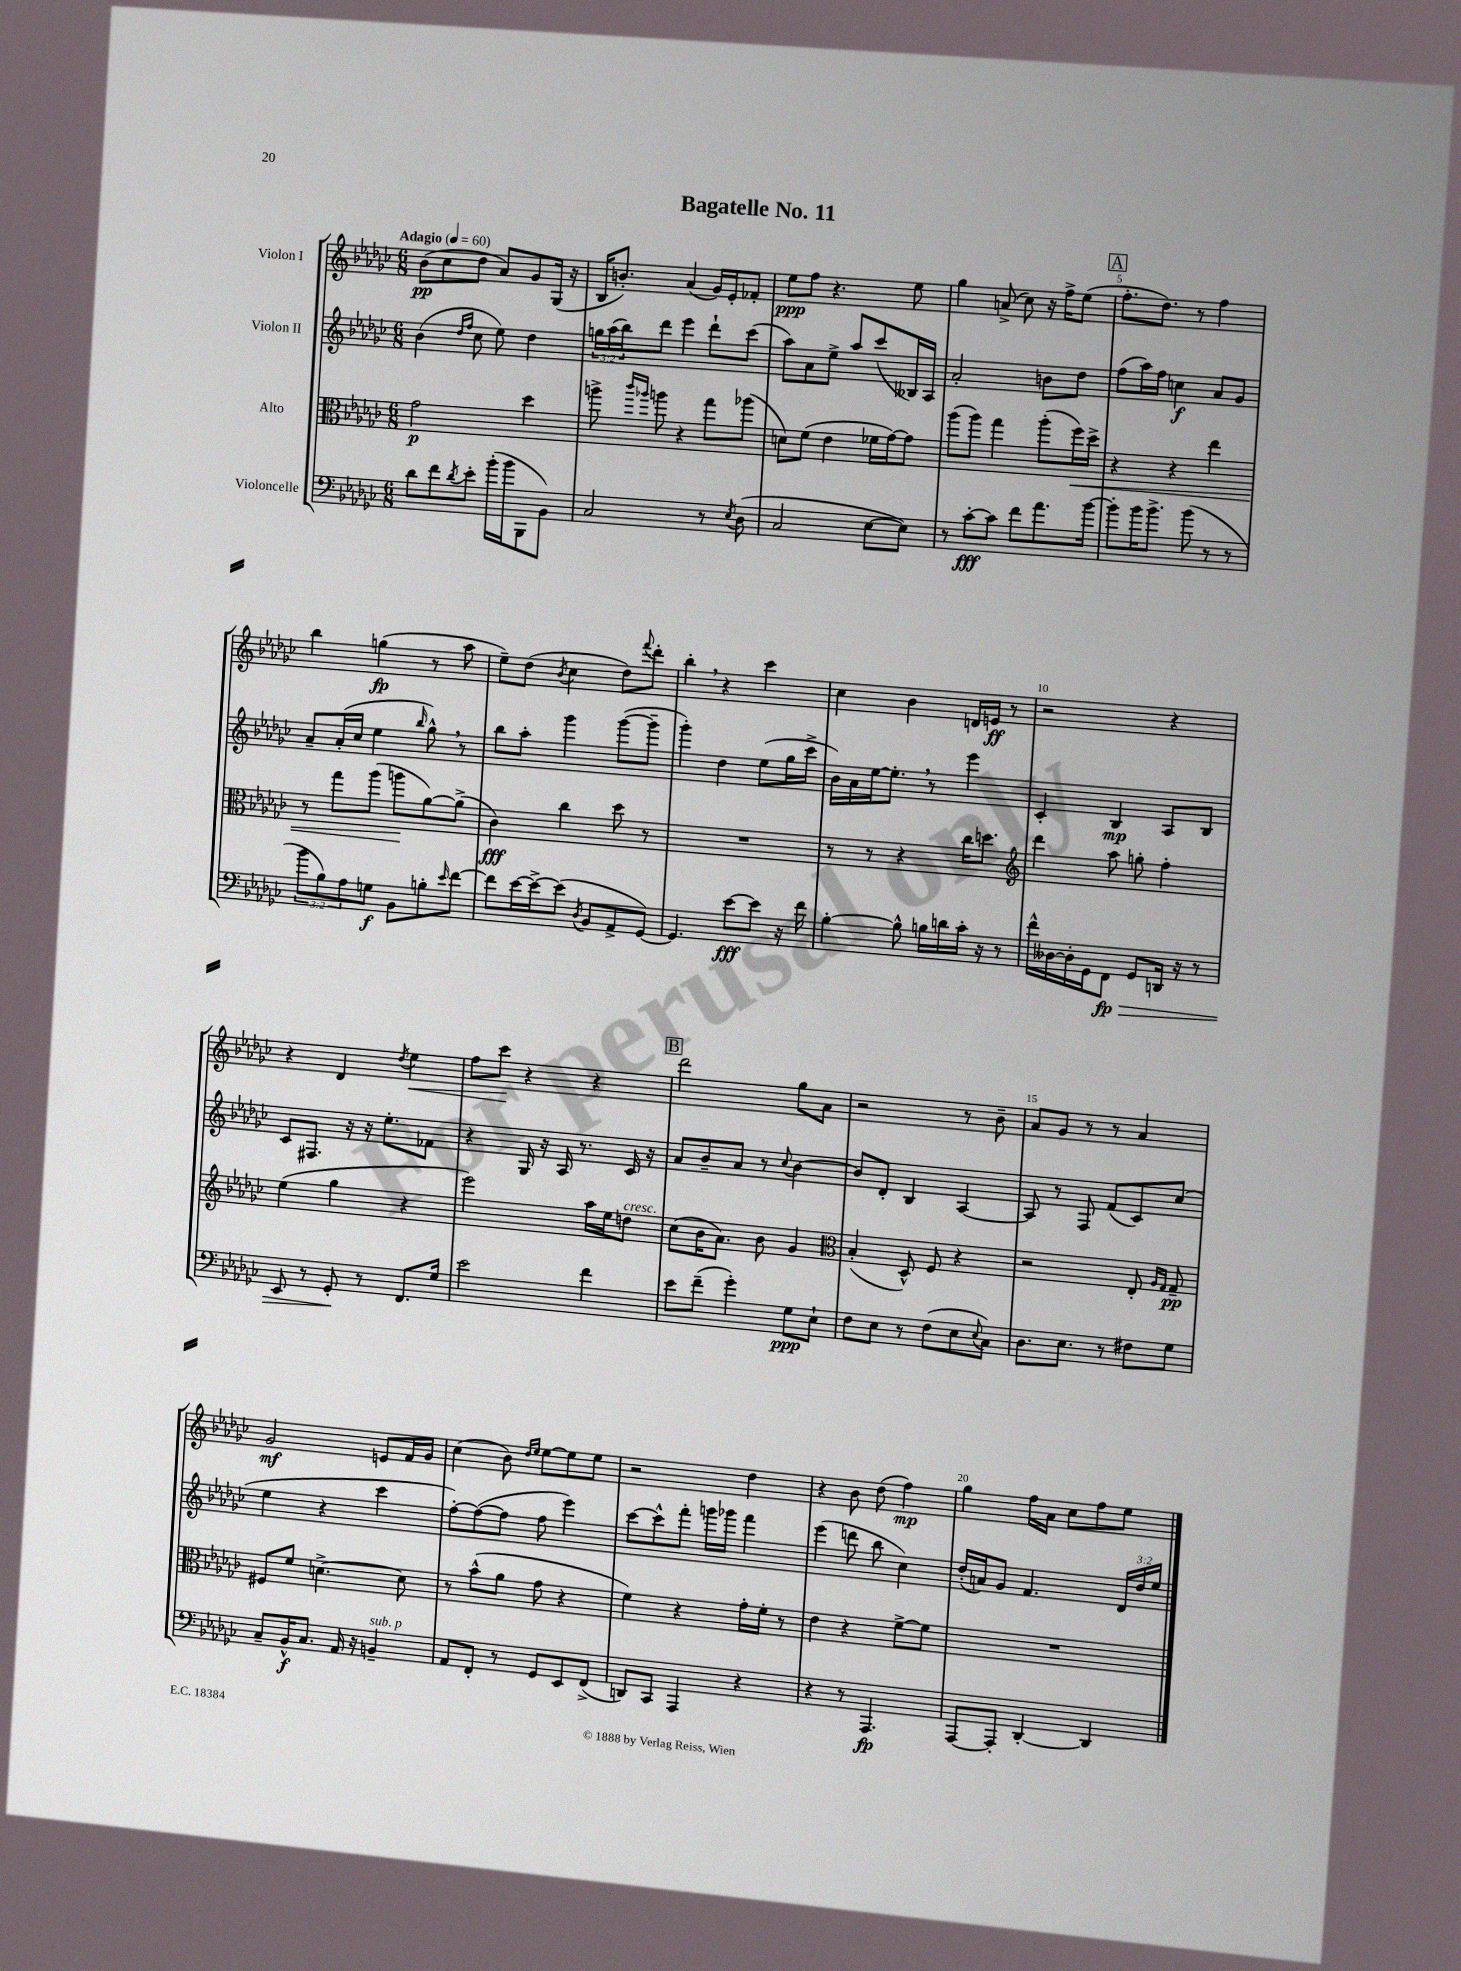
\header { title = "Bagatelle No. 11" }
<<
\new StaffGroup <<
\new Staff = "s0" \with { instrumentName = "Violon I" } {
    \clef treble \key ges \major \numericTimeSignature \time 6/8 \tempo "Adagio" 4 = 60
    bes'8\pp( ces''8 des''8 aes'8) ges'8 ges16( r16 |
    bes16 b'8.-.) aes'4( ges'16) ees'16-. fes'8-. |
    ees''8\ppp f''8 r4. ees''8 |
    ges''4 a'8->( ces''8) r16 f''16-> ees''8( |
    \mark \markup { \box "A" } f''8.-. des''8.) r8 f''4 |
    bes''4 g''4\fp( r8 aes''8 |
    ees''8--) des''8( \acciaccatura { bes'8 } ces''4 des''8) \appoggiatura { f'''8 } des'''8-. |
    bes''4-. \breathe r4 ces'''4 |
    ces''4 bes'4 d'16 e'16\ff r8 |
    r2 r4 |
    r4 des'4 \acciaccatura { des''8 } ees''4\< |
    f''8 ces'''8\! r4 r4 |
    \mark \markup { \box "B" } des'''2 ges''8 aes'8 |
    r2 r8 bes'8-- |
    aes'8 ges'8 r8 r8 aes'4 |
    ges'2\mf e'8 f'16 ges'16 |
    ces''4( bes'8) \grace { des''16 ees''16 } ees''8~ ees''8 ees''8 |
    r2 des''4 |
    r4 bes'8 des''8( f''4\mp) |
    ges''4 f''16 aes'16 ces''8 f''8 ees''8 \bar "|." |
}
\new Staff = "s1" \with { instrumentName = "Violon II" } {
    \clef treble \key ges \major \numericTimeSignature \time 6/8 \override Staff.TupletNumber.text = #tuplet-number::calc-fraction-text
    bes'4( \grace { des''16 f''16 } ces''8 ees''8) des''4 |
    \tuplet 3/2 { g''16 aes''16( bes''16) } des'''8 ees'''4 des'''8-! ces'''8( |
    aes''8) aes'8 ees''8-> aes''8 ces'''8( beses16) aes16 |
    aes'2-. b'8 des''8 |
    \mark \markup { \box "A" } f''8( aes''16) f''16 c''4\f aes'8 ges'8 |
    aes'8-- aes'16-.( ces''16 ees''4 \grace { bes''16 } ges''8-^) \breathe r8 |
    bes''8 aes''8-. ges'''4 ges'''8~( ges'''8-- |
    ges'''4-.) des''4 ees''8( ges''16 ces'''16-> |
    bes'16) aes'16 ees''16~ ees''8.-. \breathe r8 ees'''4 |
    ces'4-. bes4\mp aes8 bes8 |
    ces'8 fis8. r16 r16 ees''8.-. fes'8 |
    r4 ges16 r16 aes16 r8. ces'16 r16 |
    \mark \markup { \box "B" } aes'8 bes'8-- aes'8 r8 \appoggiatura { ces''8 } bes'4~ |
    bes'8 des'8-. bes4 aes4~ |
    aes8 r8 f8 f'8( ces'8) ces''8( |
    ees''4 r4 ces'''4 |
    f''8~-.) f''8~( f''8 f''8 ees'''4) |
    ces'''8~ ces'''8-^ f'''8-. g'''16 ges'''16 f'''4 |
    ees'''4( d'''8 bes''8 ces''4) |
    des''16-.( a'16) ges'8 f'4. \tuplet 3/2 { des'16 des''16 ees''16 } \bar "|." |
}
\new Staff = "s2" \with { instrumentName = "Alto" } {
    \clef alto \key ges \major \numericTimeSignature \time 6/8
    ges'2\p des''4 |
    a''8-> \grace { ces'''16 aes''16 } a''8 r4 ges''8 aes''8( |
    d'8) f'8( ees'4 fes'16 ges'16~) ges'8 |
    aes''8( aes''8) ges''4 aes''8-.( f''16\<) des''16-> |
    \mark \markup { \box "A" } r4 r4 ees''4 |
    r8 ges''8 aes''8( a''8\! aes'8~) aes'8->( |
    ces'4\fff) ces''4 des''8 r8 |
    R2. |
    r8 r8 r4 ces''16 d''8. |
    \clef treble des'''4 aes''8 g''8-. f''4-. |
    ees''4( ges''4 r4 |
    ees'''2) aes''16 ees''16 d''8^\markup { \italic "cresc." } |
    \mark \markup { \box "B" } ces''8( bes'16 aes'8.) bes'8 ges'4 |
    \clef alto bes4-.( des8-^) f8 r4 |
    r2 ees8-. \grace { aes16 ges16 } ges8--\pp |
    fis8 f'8 d'4.~-> d'8 |
    r8 bes'8-^( aes'8 ges'8 r4 |
    f'4) r4 ges'16-. f'16-. r8 |
    ees'4 r4 f'8~-> f'8 |
    R2. \bar "|." |
}
\new Staff = "s3" \with { instrumentName = "Violoncelle" } {
    \clef bass \key ges \major \numericTimeSignature \time 6/8 \override Staff.TupletNumber.text = #tuplet-number::calc-fraction-text
    des'8 f'8 \acciaccatura { des'8 } ees'8-. bes'16-.( bes'16 bes,,8 bes,8) |
    ces2 r8 \acciaccatura { ees8 } des8( |
    ces2 ees8~ ees8) |
    r8 ces'8~-.\fff ces'8 f'8 aes'8. bes'16~ |
    \mark \markup { \box "A" } bes'8-. bes'16 bes'8.-> bes'8( r8 r8 |
    \tuplet 3/2 { bes'8 bes8) aes8 } g8\f bes,8 b8-. \grace { ees'16 } f'8~ |
    f'8 ees'16~ ees'16~-> ees'8( \acciaccatura { des8 } bes,8 aes,8-> ges,8~) |
    ges,4. ees'8~\fff ees'8 r16 f'16 |
    bes4~-. bes8-^ b16 d'16 ces'16-. r16 r8 |
    f'16-^ deses16~ deses16-. ges,16 f,8\fp\> ges,8 d,16 r16 r8 |
    ees,8 r8 ges,8-.\! r8 f,8. ges16 |
    ees'2 f'4 |
    \mark \markup { \box "B" } ees'8 f'8--( ges'4-.) ges8\ppp ees8-! |
    f8 ees8 r8 f8( ees8 \appoggiatura { ees8 } ces8) |
    des8. ees8. r8 fis8 ges8 |
    ces8-- bes,16-^\f ces8. aes,16 r16 b,4--^\markup { \italic "sub. p" } |
    aes,8 f,8-. r8 ges,8 ees,8 f,8->( |
    d,8) ces,8 aes,,4 r4 |
    r4 r8 aes,,4.\fp |
    aes,,8~ aes,,8-. des,4~-. des,4 \bar "|." |
}
>>
>>
\layout { \context { \Score \override BarNumber.break-visibility = ##(#f #t #t) barNumberVisibility = #(every-nth-bar-number-visible 5) } }
